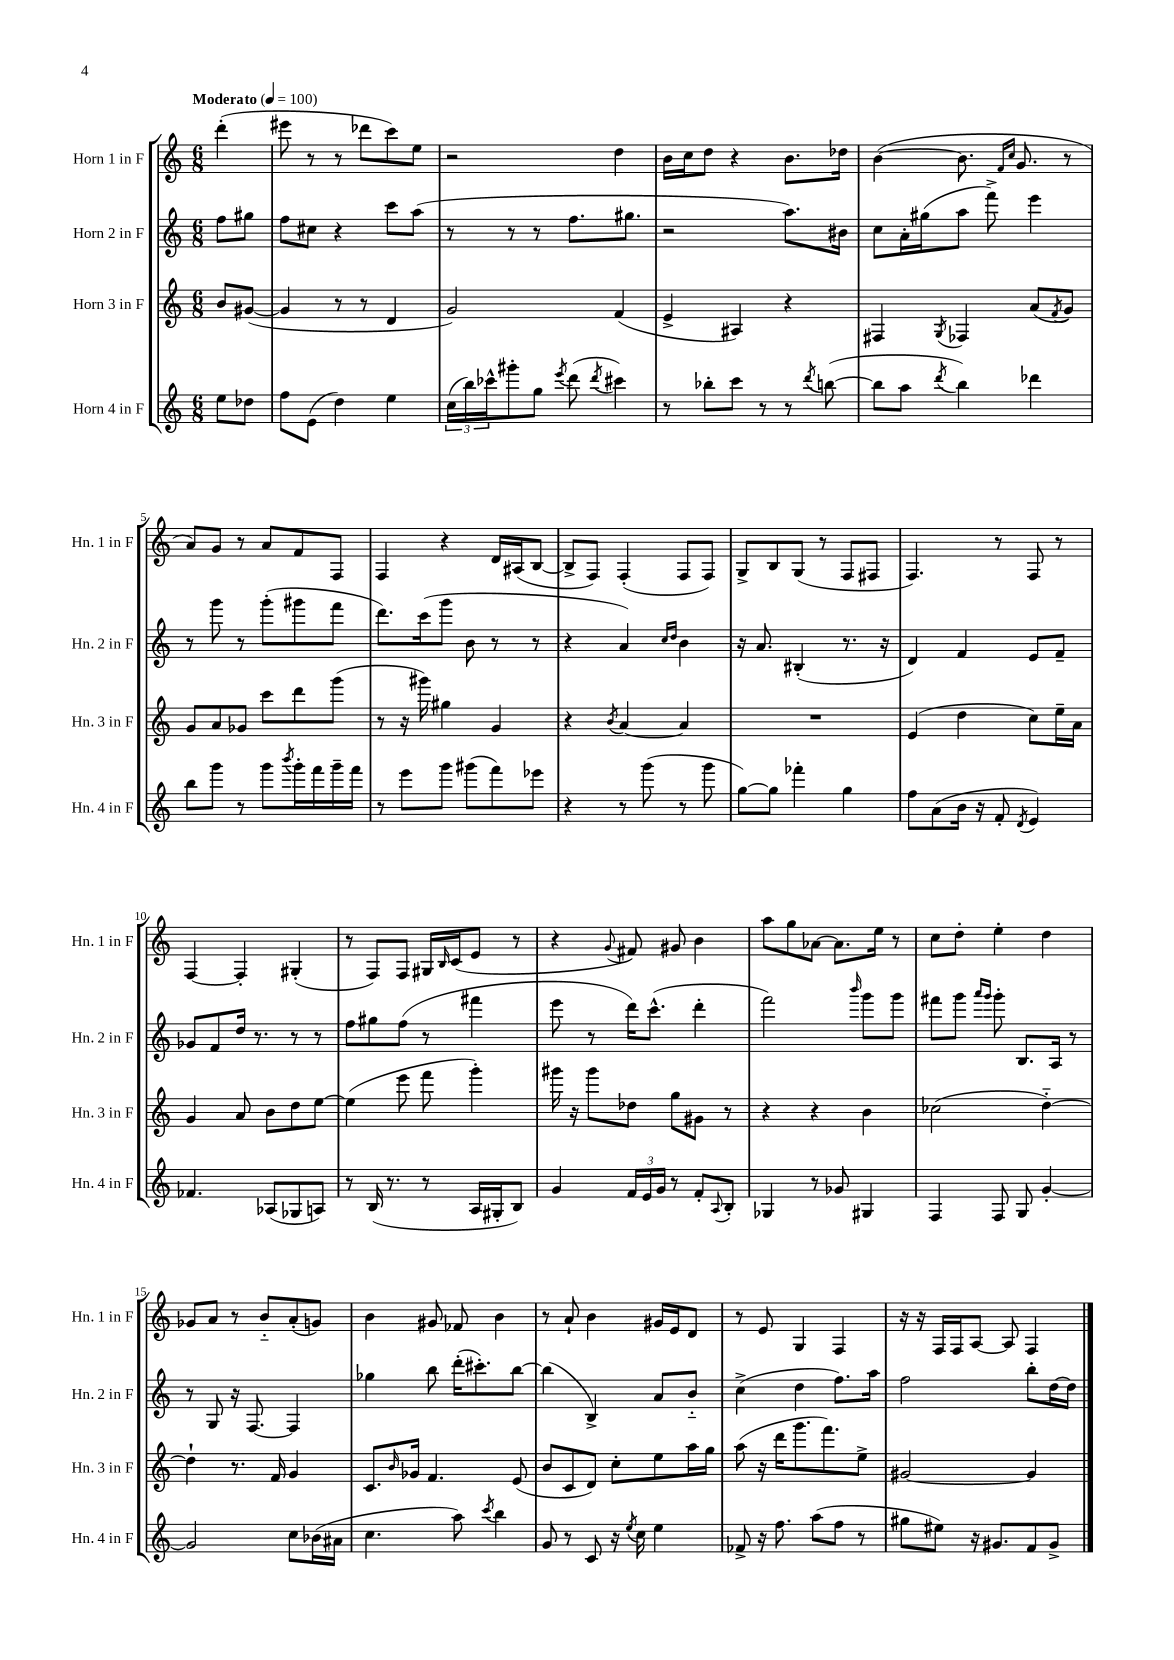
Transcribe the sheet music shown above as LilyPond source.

<<
\new StaffGroup <<
\new Staff = "s0" \with { instrumentName = "Horn 1 in F" shortInstrumentName = "Hn. 1 in F" } {
    \clef treble \key c \major \numericTimeSignature \time 6/8 \partial 4 \tempo "Moderato" 4 = 100
    d'''4-.( |
    eis'''8 r8 r8 des'''8 c'''8) e''8 |
    r2 d''4 |
    b'16 c''16 d''8 r4 b'8. des''16 |
    b'4~( b'8. \grace { f'16 c''16 } g'8. r8 |
    a'8) g'8 r8 a'8 f'8 f8 |
    f4 r4 d'16 ais16( b8~ |
    b8-> f8) f4-.( f8 f8) |
    g8-> b8 g8( r8 f8 fis8 |
    f4.) r8 f8 r8 |
    f4~ f4-. gis4-.( |
    r8 f8) f8 gis16 \grace { b16 } c'16( e'8 r8 |
    r4 \appoggiatura { g'8 } fis'8) gis'8 b'4 |
    a''8 g''8 aes'8~ aes'8. e''16 r8 |
    c''8 d''8-. e''4-. d''4 |
    ges'8 a'8 r8 b'8-_ a'8-.( g'8) |
    b'4 gis'8 fes'8 b'4 |
    r8 a'8-! b'4 gis'16 e'16 d'8 |
    r8 e'8 g4 f4 |
    r16 r16 f16 f16 a8~ a8 f4 \bar "|." |
}
\new Staff = "s1" \with { instrumentName = "Horn 2 in F" shortInstrumentName = "Hn. 2 in F" } {
    \clef treble \key c \major \numericTimeSignature \time 6/8 \partial 4
    f''8 gis''8 |
    f''8 cis''8 r4 c'''8 a''8( |
    r8 r8 r8 f''8. gis''8. |
    r2 a''8.) bis'16 |
    c''8 a'16-. gis''16( a''8 f'''8->) e'''4 |
    r8 g'''8 r8 g'''8-.( gis'''8 f'''8 |
    d'''8.) c'''16( g'''8 b'8 r8 r8 |
    r4 a'4) \grace { c''16 d''16 } b'4 |
    r16 a'8. bis4-.( r8. r16 |
    d'4) f'4 e'8 f'8-- |
    ges'8 f'8 d''16 r8. r8 r8 |
    f''8 gis''8 f''8( r8 fis'''4 |
    e'''8 r8 d'''16) c'''8.-^( d'''4-. |
    f'''2) \grace { b'''16 } g'''8 g'''8 |
    fis'''8 g'''8 \grace { a'''16 g'''16 } g'''8-. b8. a16 r8 |
    r8 g8 r16 f8.~ f4 |
    ges''4 b''8 d'''16-.( cis'''8.-.) b''8~ |
    b''4( b4->) a'8 b'8-_ |
    c''4->( d''4 f''8.) a''16 |
    f''2 b''8-. d''16~ d''16 \bar "|." |
}
\new Staff = "s2" \with { instrumentName = "Horn 3 in F" shortInstrumentName = "Hn. 3 in F" } {
    \clef treble \key c \major \numericTimeSignature \time 6/8 \partial 4
    b'8 gis'8~( |
    gis'4 r8 r8 d'4 |
    g'2) f'4( |
    e'4-> ais4) r4 |
    fis4 \acciaccatura { g8 } fes4 a'8( \acciaccatura { f'8 } g'8) |
    g'8 a'8 ges'8 c'''8 d'''8 g'''8( |
    r8 r16 gis'''16) gis''4 g'4 |
    r4 \acciaccatura { b'8 } a'4~ a'4 |
    R2. |
    e'4( d''4 c''8) e''16-- a'16 |
    g'4 a'8 b'8 d''8 e''8~ |
    e''4( e'''8 f'''8 g'''4-.) |
    gis'''16 r16 gis'''8 des''8 g''8 gis'8 r8 |
    r4 r4 b'4 |
    ces''2( d''4~-_) |
    d''4-! r8. f'16 g'4 |
    c'8. \grace { b'16 } ges'16 f'4. e'8( |
    b'8 c'8 d'8) c''8-. e''8 a''16 g''16 |
    a''8( r16 d'''16 g'''8. f'''8.) e''8-> |
    gis'2~ gis'4 \bar "|." |
}
\new Staff = "s3" \with { instrumentName = "Horn 4 in F" shortInstrumentName = "Hn. 4 in F" } {
    \clef treble \key c \major \numericTimeSignature \time 6/8 \partial 4
    e''8 des''8 |
    f''8 e'8( d''4) e''4 |
    \tuplet 3/2 { c''16( b''16) ces'''16-^ } gis'''8-. g''8 \acciaccatura { e'''8 } d'''8( \acciaccatura { d'''8 } cis'''4) |
    r8 bes''8-. c'''8 r8 r8 \acciaccatura { d'''8 } b''8~( |
    b''8 a''8 \acciaccatura { d'''8 } b''4) des'''4 |
    b''8 g'''8 r8 g'''8 \acciaccatura { b'''8 } g'''16-. f'''16 g'''16-- f'''16 |
    r8 e'''8 g'''8 gis'''8( f'''8) ees'''8 |
    r4 r8 g'''8( r8 g'''8 |
    g''8~) g''8 fes'''4-. g''4 |
    f''8 a'8( b'16 r16 f'8-. \acciaccatura { d'8 } e'4) |
    fes'4. aes8( ges8 a8) |
    r8 b16( r8. r8 a16 gis16-. b8) |
    g'4 \tuplet 3/2 { f'16 e'16 g'16 } r8 f'8-. \appoggiatura { a8 } b8-. |
    ges4 r8 ges'8 gis4 |
    f4 f8 g8 g'4~-. |
    g'2 c''8 bes'16( ais'16 |
    c''4. a''8) \acciaccatura { c'''8 } b''4 |
    g'8 r8 c'8 r16 \acciaccatura { e''8 } c''16 e''4 |
    fes'8-> r16 f''8. a''8( f''8 r8 |
    gis''8 eis''8) r16 gis'8. f'8 gis'8-> \bar "|." |
}
>>
>>
